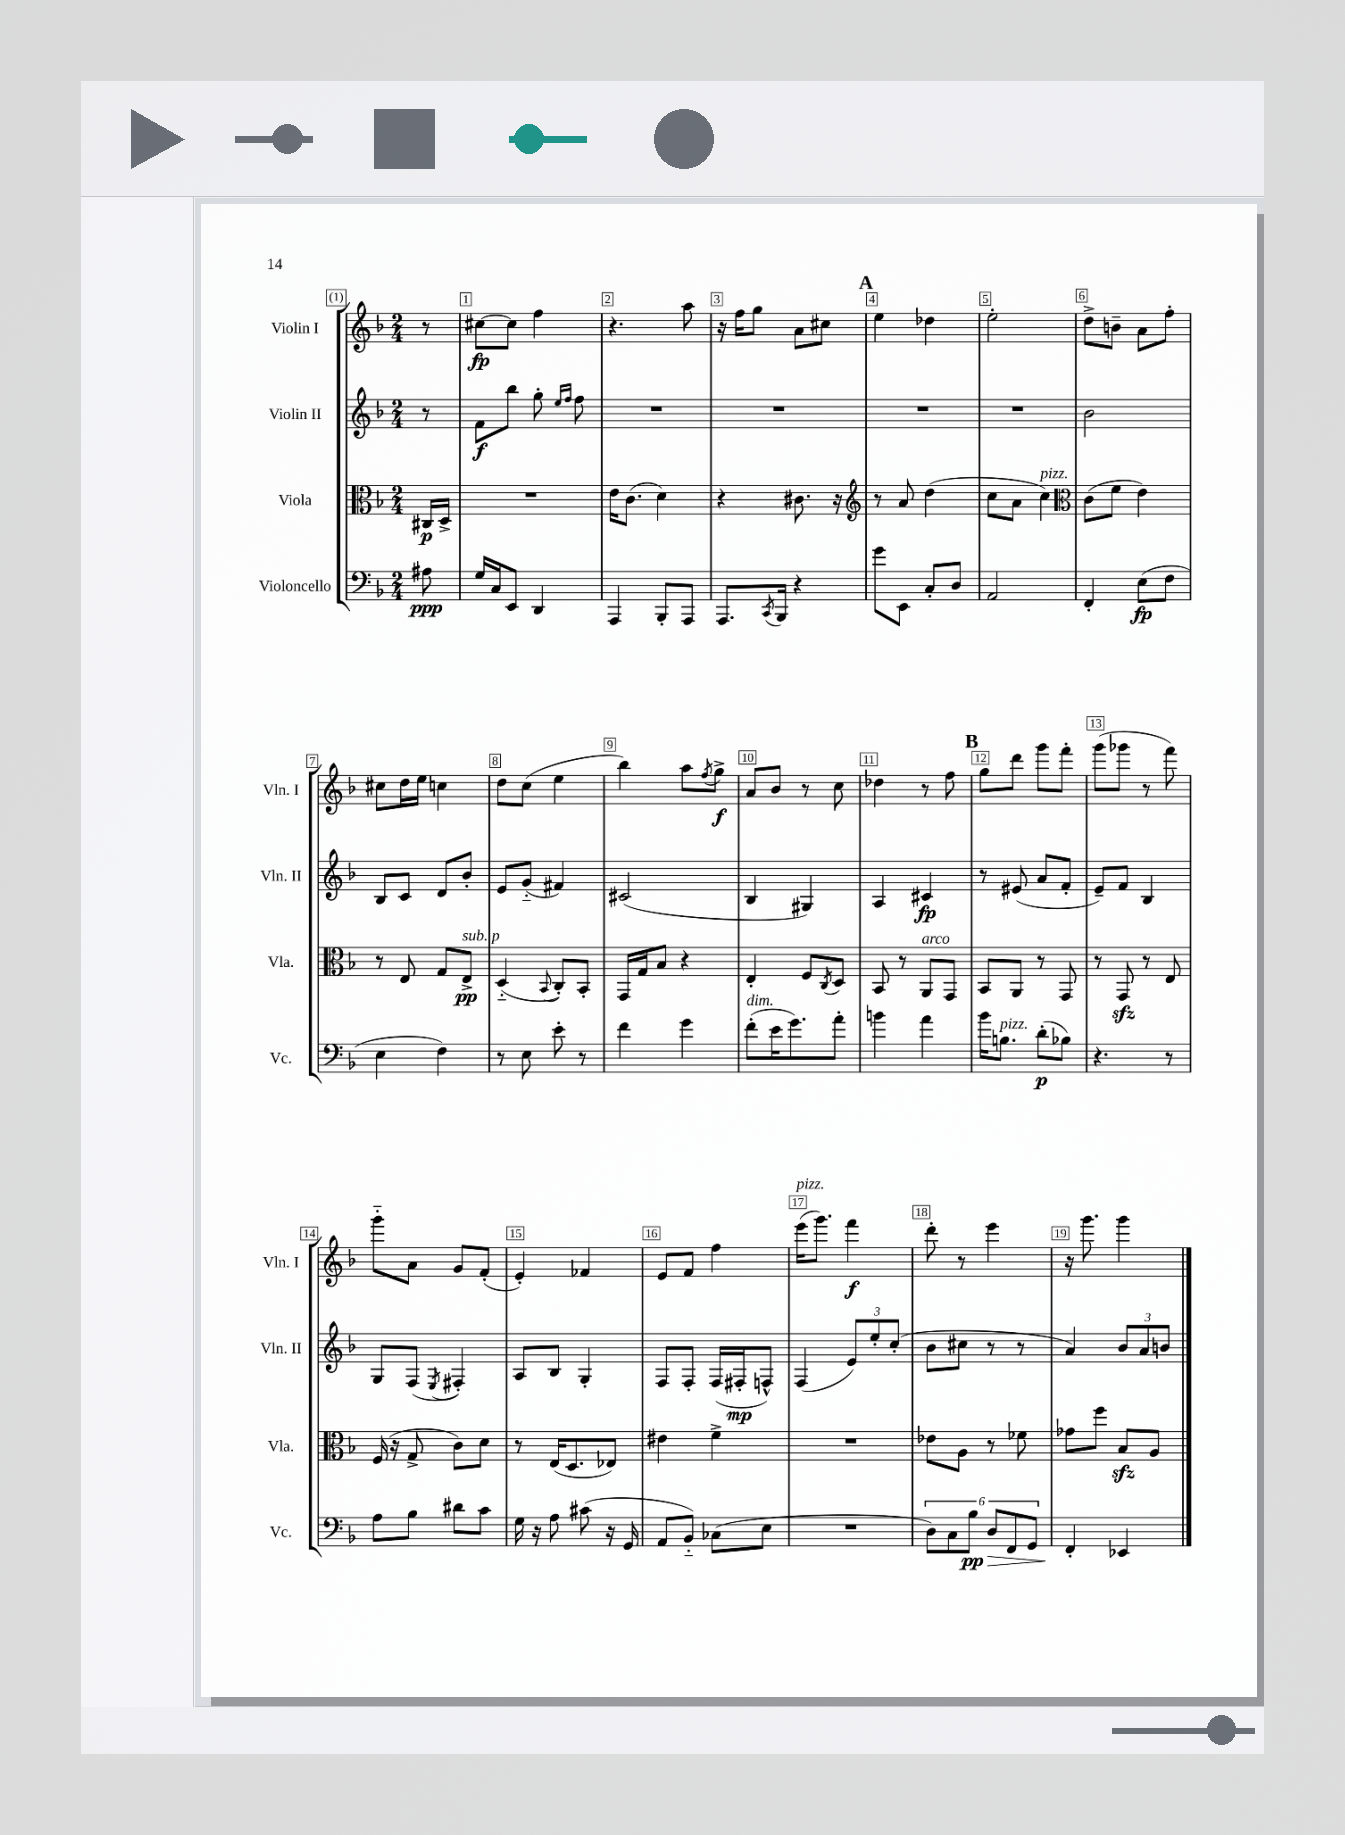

**kern	**dynam	**kern	**dynam	**kern	**dynam	**kern	**dynam
*part4	*part4	*part3	*part3	*part2	*part2	*part1	*part1
*staff4	*staff4	*staff3	*staff3	*staff2	*staff2	*staff1	*staff1
*I"Violoncello	*	*I"Viola	*	*I"Violin II	*	*I"Violin I	*
*I'Vc.	*	*I'Vla.	*	*I'Vln. II	*	*I'Vln. I	*
*clefF4	*	*clefC3	*	*clefG2	*	*clefG2	*
*k[b-]	*	*k[b-]	*	*k[b-]	*	*k[b-]	*
*M2/4	*	*M2/4	*	*M2/4	*	*M2/4	*
=	=	=	=	=	=	=	=
8A#X\	ppp	16C#X/LL	p	8r	.	8r	.
.	.	16D^/JJ	.	.	.	.	.
=1	=1	=1	=1	=1	=1	=1	=1
16G/LL	.	2r	.	8f\L	f	[8cc#X\L	fp
16C/J	.	.	.	.	.	.	.
8EE/J	.	.	.	8bb-\J	.	8cc#\J]	.
4DD/	.	.	.	8gg'\	.	4ff\	.
.	.	.	.	16qqee/LL	.	.	.
.	.	.	.	16qqff/JJ	.	.	.
.	.	.	.	8ff\	.	.	.
=2	=2	=2	=2	=2	=2	=2	=2
4AAA/	.	16e\KL	.	2r	.	4.r	.
.	.	(8.c\J	.	.	.	.	.
8BBB-'/L	.	4d\)	.	.	.	.	.
8AAA/J	.	.	.	.	.	8aa\	.
=3	=3	=3	=3	=3	=3	=3	=3
8.AAA/L	.	4r	.	2r	.	16r	.
.	.	.	.	.	.	16ff\KL	.
.	.	.	.	.	.	8gg\J	.
8qCC/	.	.	.	.	.	.	.
16BBB-/Jk	.	.	.	.	.	.	.
4r	.	8.c#X\	.	.	.	8a\L	.
.	.	.	.	.	.	8cc#X\J	.
.	.	16r	.	.	.	.	.
!!LO:REH:place=s1:t=A
=4	=4	=4	=4	=4	=4	=4	=4
*	*	*clefG2	*	*	*	*	*
8g\L	.	8r	.	2r	.	4ee\	.
8EE\J	.	8a/	.	.	.	.	.
8C'/L	.	(4dd\	.	.	.	4dd-X\	.
8D/J	.	.	.	.	.	.	.
=5	=5	=5	=5	=5	=5	=5	=5
2AA/	.	8cc\L	.	2r	.	2ee'\	.
.	.	8a\J	.	.	.	.	.
!	!	!LO:TX:a:i:t=pizz.	!	!	!	!	!
.	.	4cc\)	.	.	.	.	.
=6	=6	=6	=6	=6	=6	=6	=6
*	*	*clefC3	*	*	*	*	*
4FF'/	.	(8c\L	.	2b-\	.	8dd^\L	.
.	.	8f\J	.	.	.	8bn~\J	.
(8E\L	fp	4e\)	.	.	.	8a\L	.
8F\J	.	.	.	.	.	8ff'\J	.
!!LO:LB:g=z
=7	=7	=7	=7	=7	=7	=7	=7
4E\	.	8r	.	8B-/L	.	8cc#X\L	.
.	.	8E/	.	8c/J	.	16dd\L	.
.	.	.	.	.	.	16ee\JJ	.
4F\)	.	8G/L	.	8d/L	.	4ccn\	.
!	!	!LO:TX:a:i:t=sub. p	!	!	!	!	!
.	.	8E^/J	pp	8b-'/J	.	.	.
=8	=8	=8	=8	=8	=8	=8	=8
8r	.	(4D/	.	8e/L	.	8dd\L	.
8E\	.	.	.	(8g/J	.	(8cc\J	.
.	.	8qqBB-/	.	.	.	.	.
8e'\	.	8C'/L)	.	4f#X/)	.	4ee\	.
8r	.	8BB-'/J	.	.	.	.	.
=9	=9	=9	=9	=9	=9	=9	=9
4f\	.	16GG/LL	.	(2c#X/	.	4bb-\)	.
.	.	16G/J	.	.	.	.	.
.	.	8B-/J	.	.	.	.	.
4g\	.	4r	.	.	.	8aa\L	.
.	.	.	.	.	.	8qff/	.
.	.	.	.	.	.	8gg^\J	f
=10	=10	=10	=10	=10	=10	=10	=10
!LO:TX:a:i:t=dim.	!	!	!	!	!	!	!
(8f'\L	.	4E'/	.	4B-/	.	8a/L	.
16e\K	.	.	.	.	.	8b-/J	.
8.g\)	.	.	.	.	.	.	.
.	.	8F/L	.	4G#X/)	.	8r	.
.	.	8qC/	.	.	.	.	.
8a'\J	.	8D/J	.	.	.	8cc\	.
=11	=11	=11	=11	=11	=11	=11	=11
4bn\	.	8BB-/	.	4A/	.	4dd-X\	.
.	.	8r	.	.	.	.	.
!	!	!LO:TX:a:i:t=arco	!	!	!	!	!
4a\	.	8AA/L	.	4c#X/	fp	8r	.
.	.	8GG/J	.	.	.	8ff\	.
!!LO:REH:place=s1:t=B
=12	=12	=12	=12	=12	=12	=12	=12
16b-\KL	.	8BB-/L	.	8r	.	8gg\L	.
!LO:TX:a:i:t=pizz.	!	!	!	!	!	!	!
8.Bn\J	.	.	.	.	.	.	.
.	.	8AA/J	.	(8e#X/	.	8ddd\J	.
(8d'\L	p	8r	.	8a/L	.	8ggg\L	.
8B-X\J)	.	8GG/	.	8f'/J	.	8fff'\J	.
=13	=13	=13	=13	=13	=13	=13	=13
4.r	.	8r	.	8e~/L)	.	(8ggg\L	.
.	.	8GGzz/	.	8f/J	.	8ggg-X\J	.
.	.	8r	.	4B-/	.	8r	.
8r	.	8E/	.	.	.	8fff\)	.
!!LO:LB:g=z
=14	=14	=14	=14	=14	=14	=14	=14
8A\L	.	(16F/	.	8G/L	.	8ggg\L	.
.	.	16r	.	.	.	.	.
8B-\J	.	8G^/	.	(8F/J	.	8a\J	.
.	.	.	.	8qE/	.	.	.
8d#X\L	.	8c\L)	.	4F#X'/)	.	8g/L	.
8c\J	.	8d\J	.	.	.	(8f'/J	.
=15	=15	=15	=15	=15	=15	=15	=15
16G\	.	8r	.	8A/L	.	4e'/)	.
16r	.	.	.	.	.	.	.
8A\	.	(16E/KL	.	8B-/J	.	.	.
.	.	8.D/	.	.	.	.	.
(8c#X\	.	.	.	4G'/	.	4f-X/	.
16r	.	8E-X/J)	.	.	.	.	.
16GG/	.	.	.	.	.	.	.
=16	=16	=16	=16	=16	=16	=16	=16
8AA/L	.	4e#X\	.	8F/L	.	8e/L	.
8BB-/J)	.	.	.	8F'/J	.	8f/J	.
(8C-X\L	.	4f^\	.	(16F/LL	.	4ff\	.
.	.	.	.	16F#X'/J	mp	.	.
8E\J	.	.	.	8Fn^^/J)	.	.	.
=17	=17	=17	=17	=17	=17	=17	=17
!	!	!	!	!	!	!LO:TX:a:i:t=pizz.	!
2r	.	2r	.	(4F/	.	(16eee\KL	.
.	.	.	.	.	.	8.ggg\J)	.
.	.	.	.	12e/L)	.	4fff\	f
.	.	.	.	12ee'/	.	.	.
.	.	.	.	(12cc'/J	.	.	.
=18	=18	=18	=18	=18	=18	=18	=18
12D\L)	.	8e-X\L	.	8b-\L	.	8ddd'\	.
12C\	.	.	.	.	.	.	.
.	.	8A\J	.	8cc#X\J	.	8r	.
12B-\J	pp	.	.	.	.	.	.
!	!LO:HP:b	!	!	!	!	!	!
12D/L	>	8r	.	8r	.	4eee\	.
12FF/	.	.	.	.	.	.	.
.	.	8f-X\	.	8r	.	.	.
12GG/J	.	.	.	.	.	.	.
=19	=19	=19	=19	=19	=19	=19	=19
4FF'/	.	8g-X\L	.	4a/)	.	16r	.
.	.	.	.	.	.	8.ggg\	.
.	.	8ff\J	.	.	.	.	.
4EE-X/	]	8B-zz/L	.	12b-/L	.	4ggg\	.
.	.	.	.	12a/	.	.	.
.	.	8A/J	.	.	.	.	.
.	.	.	.	12bn/J	.	.	.
==	==	==	==	==	==	==	==
*-	*-	*-	*-	*-	*-	*-	*-
